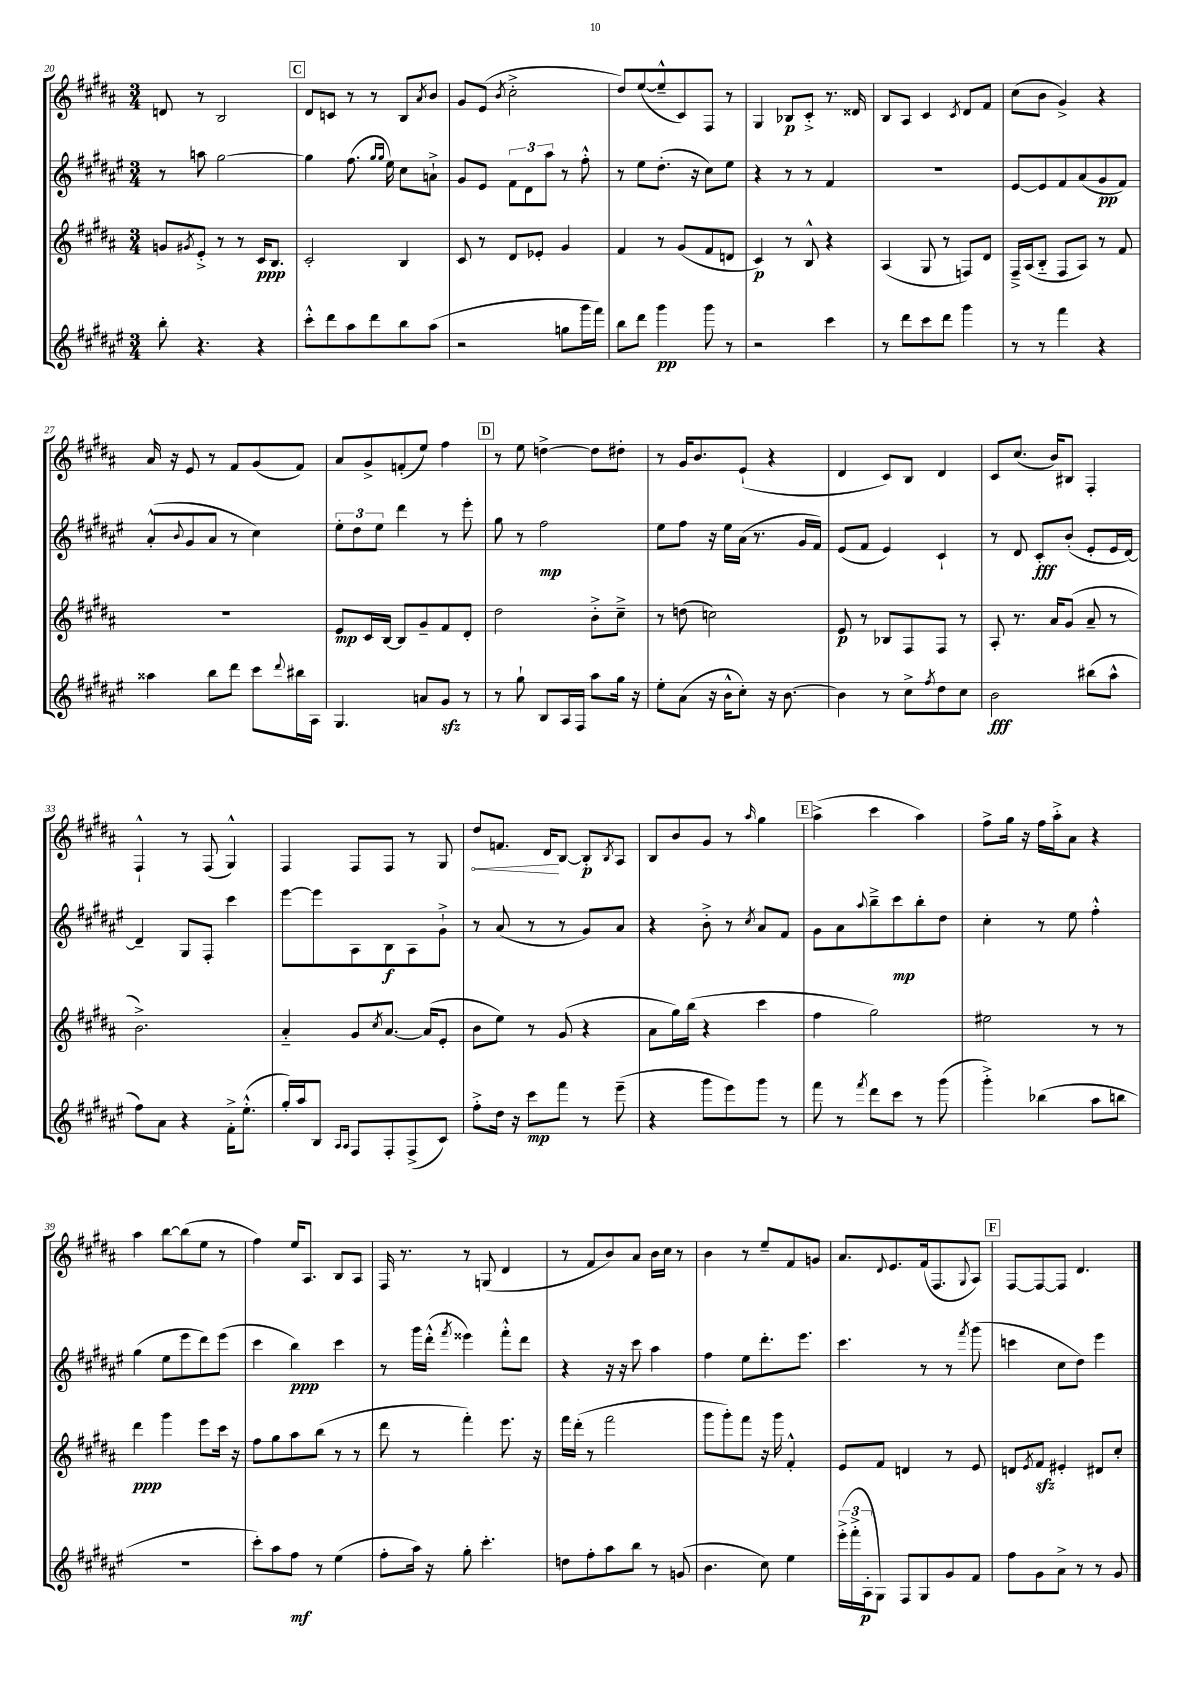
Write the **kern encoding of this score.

**kern	**dynam	**kern	**dynam	**kern	**dynam	**kern	**dynam
*part4	*part4	*part3	*part3	*part2	*part2	*part1	*part1
*staff4	*staff4	*staff3	*staff3	*staff2	*staff2	*staff1	*staff1
*clefG2	*	*clefG2	*	*clefG2	*	*clefG2	*
*k[f#c#g#d#a#e#]	*	*k[f#c#g#d#a#]	*	*k[f#c#g#d#a#e#]	*	*k[f#c#g#d#a#]	*
*M3/4	*	*M3/4	*	*M3/4	*	*M3/4	*
=20	=20	=20	=20	=20	=20	=20	=20
8bb'\	.	8gn/L	.	8r	.	8dn/	.
.	.	8qg#X/	.	.	.	.	.
4.r	.	8e'^/J	.	8aan\	.	8r	.
.	.	8r	.	[2gg#\	.	2B/	.
.	.	8r	.	.	.	.	.
4r	.	16c#/KL	ppp	.	.	.	.
.	.	8.B/J	.	.	.	.	.
!!LO:REH:place=s1:t=C
=21	=21	=21	=21	=21	=21	=21	=21
8ccc#'^^\L	.	2c#'/	.	4gg#\]	.	8d#/L	.
8ddd#\	.	.	.	.	.	8cn/J	.
8aa#\	.	.	.	(8.ff#\	.	8r	.
8ddd#\	.	.	.	.	.	8r	.
.	.	.	.	16qqgg#/LL	.	.	.
.	.	.	.	16qqgg#/JJ	.	.	.
.	.	.	.	16ee#\)	.	.	.
8bb\	.	4B/	.	8cc#\L	.	8B/L	.
.	.	.	.	.	.	8qa#/	.
(8aa#\J	.	.	.	8an`^\J	.	8b/J	.
=22	=22	=22	=22	=22	=22	=22	=22
2r	.	8c#/	.	8g#/L	.	8g#/L	.
.	.	8r	.	8e#/J	.	(8e/J	.
.	.	.	.	.	.	8qb/	.
.	.	8d#/L	.	12f#\L	.	2cc#'^\	.
.	.	.	.	12d#\	.	.	.
.	.	8e-X'/J	.	.	.	.	.
.	.	.	.	12aa#\J	.	.	.
8ggn\L	.	4g#/	.	8r	.	.	.
16ggg#\L	.	.	.	8ff#'^^\	.	.	.
16fff#\JJ)	.	.	.	.	.	.	.
=23	=23	=23	=23	=23	=23	=23	=23
8bb\L	.	4f#/	.	8r	.	8dd#/L)	.
8ddd#\J	.	.	.	8ee#\L	.	([8ee/	.
4ggg#\	pp	8r	.	(8.dd#'\J	.	8ee~^^/]	.
.	.	(8g#/L	.	.	.	8c#/)	.
.	.	.	.	16r	.	.	.
8ggg#\	.	8f#/	.	8cc#\L)	.	8F#/J	.
8r	.	8dn/J	.	8ee#\J	.	8r	.
=24	=24	=24	=24	=24	=24	=24	=24
2r	.	4c#/)	p	4r	.	4G#/	.
.	.	8r	.	8r	.	8B-X/L	p
.	.	8B^^/	.	8r	.	8c#'^/J	.
4ccc#\	.	4r	.	4f#/	.	8.r	.
.	.	.	.	.	.	16d##X/	.
=25	=25	=25	=25	=25	=25	=25	=25
8r	.	(4A#/	.	2.r	.	8B/L	.
8ddd#\L	.	.	.	.	.	8A#/J	.
8ccc#\	.	8G#/	.	.	.	4c#/	.
8ddd#\J	.	8r	.	.	.	.	.
.	.	.	.	.	.	8qc#/	.
4ggg#\	.	8Fn/L)	.	.	.	8d#/L	.
.	.	8d#/J	.	.	.	8f#/J	.
=26	=26	=26	=26	=26	=26	=26	=26
8r	.	16F#~^/LL	.	[8e#/L	.	(8cc#\L	.
.	.	(16A#/J	.	.	.	.	.
8r	.	8B/J	.	8e#/]	.	8b\J	.
4fff#\	.	8F#/L	.	8f#/	.	4g#^/)	.
.	.	8A#/J)	.	(8a#/	.	.	.
4r	.	8r	.	8g#/	pp	4r	.
.	.	8f#/	.	8f#/J)	.	.	.
!!LO:LB:g=z
=27	=27	=27	=27	=27	=27	=27	=27
4aa##X\	.	2.r	.	(8a#'^^/L	.	16a#/	.
.	.	.	.	.	.	16r	.
.	.	.	.	8qqb/	.	.	.
.	.	.	.	8g#/	.	8e/	.
8bb\L	.	.	.	8a#/J	.	8r	.
8ddd#\J	.	.	.	8r	.	8f#/L	.
8ccc#\L	.	.	.	4cc#\)	.	(8g#/	.
8qqddd#/	.	.	.	.	.	.	.
16bb#X\L	.	.	.	.	.	8f#/J)	.
16A#\JJ	.	.	.	.	.	.	.
=28	=28	=28	=28	=28	=28	=28	=28
4.G#/	.	8e/L	mp	12ee#'\L	.	8a#/L	.
.	.	.	.	12dd#\	.	.	.
.	.	16c#/L	.	.	.	8g#^/	.
.	.	.	.	12ee#\J	.	.	.
.	.	[16B/JJ	.	.	.	.	.
.	.	8B/L]	.	4ddd#\	.	(8fn'/	.
8an/L	.	8g#~/	.	.	.	8ee/J)	.
8g#zz/J	.	8f#/	.	8r	.	4ff#\	.
8r	.	8d#'/J	.	8eee#'\	.	.	.
!!LO:REH:place=s1:t=D
=29	=29	=29	=29	=29	=29	=29	=29
8r	.	2dd#\	.	8gg#\	.	8r	.
8gg#`\	.	.	.	8r	.	8ee\	.
8B/L	.	.	.	2ff#\	mp	[4ddn^\	.
16A#/L	.	.	.	.	.	.	.
16F#/JJ	.	.	.	.	.	.	.
8aa#\L	.	8b'^\L	.	.	.	8dd\L]	.
16gg#\Jk	.	8cc#~^\J	.	.	.	8dd#X'\J	.
16r	.	.	.	.	.	.	.
=30	=30	=30	=30	=30	=30	=30	=30
8ee#'\L	.	8r	.	8ee#\L	.	8r	.
(8a#\J	.	(8ddn\	.	8ff#\J	.	16g#/KL	.
.	.	.	.	.	.	8.b/	.
16r	.	2ccn\)	.	16r	.	.	.
16b^^\KL	.	.	.	16ee#\LL	.	.	.
8cc#'\J)	.	.	.	(16a#\JJ	.	(8e`/J	.
.	.	.	.	8.r	.	.	.
16r	.	.	.	.	.	4r	.
[8.b\	.	.	.	.	.	.	.
.	.	.	.	16g#/LL	.	.	.
.	.	.	.	16f#/JJ)	.	.	.
=31	=31	=31	=31	=31	=31	=31	=31
4b\]	.	8e/	p	(8e#/L	.	4d#/	.
.	.	8r	.	8f#/J	.	.	.
8r	.	8B-X/L	.	4e#/)	.	8c#/L)	.
8cc#^\L	.	8F#/	.	.	.	8B/J	.
8qff#/	.	.	.	.	.	.	.
8dd#\	.	8F#/J	.	4c#`/	.	4d#/	.
8cc#\J	.	8r	.	.	.	.	.
=32	=32	=32	=32	=32	=32	=32	=32
2b\	fff	8A#'/	.	8r	.	8c#/L	.
.	.	8.r	.	8d#/	.	(8.cc#/J	.
.	.	.	.	8c#'/L	fff	.	.
.	.	16a#/KL	.	.	.	16b/KL)	.
.	.	(8g#/J	.	(8b'/J	.	8B#X/J	.
(8bb#X\L	.	8a#~/	.	8e#'/L	.	4F#'/	.
8aa#^^\J	.	8r	.	16e#/L	.	.	.
.	.	.	.	[16d#/JJ)	.	.	.
!!LO:LB:g=z
=33	=33	=33	=33	=33	=33	=33	=33
8ff#\L)	.	2.b^\)	.	4d#~/]	.	4F#`^^/	.
8a#\J	.	.	.	.	.	.	.
4r	.	.	.	8G#/L	.	8r	.
.	.	.	.	8F#'/J	.	(8F#/	.
16f#'^\KL	.	.	.	4ccc#\	.	4G#^^/)	.
(8.ee#'^^\J	.	.	.	.	.	.	.
=34	=34	=34	=34	=34	=34	=34	=34
16gg#'/LL)	.	4a#/	.	[8eee#\L	.	4F#/	.
16aa#/J	.	.	.	.	.	.	.
8B/J	.	.	.	8eee#\]	.	.	.
16qqA#/LL	.	.	.	.	.	.	.
16qqA#/JJ	.	.	.	.	.	.	.
8F#/L	.	8g#/L	.	8A#\	.	8F#/L	.
.	.	8qcc#/	.	.	.	.	.
8F#'/	.	[8.a#/J	.	8B\	f	8F#/J	.
(8F#^/	.	.	.	8A#\	.	8r	.
.	.	(16a#/KL]	.	.	.	.	.
8c#/J)	.	8e'/J	.	8g#`^\J	.	8G#/	.
=35	=35	=35	=35	=35	=35	=35	=35
!	!	!	!	!	!	!	!LO:HP:b
8ff#'^\L	.	8b\L	.	8r	.	8dd#/L	<
16dd#\Jk	.	8ee\J)	.	(8a#/	.	8.fn/J	.
16r	.	.	.	.	.	.	.
8ccc#\L	mp	8r	.	8r	.	.	.
.	.	.	.	.	.	16d#/KL	.
8fff#\J	.	(8g#/	.	8r	.	[8B/J	[
8r	.	4r	.	8g#/L)	.	8B'/L]	p
.	.	.	.	.	.	8qB/	.
(8eee#~\	.	.	.	8a#/J	.	8A#/J	.
=36	=36	=36	=36	=36	=36	=36	=36
4r	.	8a#\L	.	4r	.	8B/L	.
.	.	16gg#\L)	.	.	.	8b/	.
.	.	(16bb\JJ	.	.	.	.	.
8ggg#\L	.	4r	.	8b'^\	.	8g#/J	.
8eee#\)	.	.	.	8r	.	8r	.
.	.	.	.	8qcc#/	.	16qqaa#/	.
8ggg#\J	.	4ccc#\	.	8a#/L	.	4gg#\	.
8r	.	.	.	8f#/J	.	.	.
!!LO:REH:place=s1:t=E
=37	=37	=37	=37	=37	=37	=37	=37
8fff#\	.	4ff#\	.	8g#\L	.	(4aa#^\	.
8r	.	.	.	8a#\	.	.	.
8qfff#/	.	.	.	8qqaa#/	.	.	.
8ddd#\L	.	2gg#\)	.	8bb~^\	.	4ccc#\	.
8ccc#\J	.	.	.	8ccc#\	mp	.	.
8r	.	.	.	8bb'\	.	4aa#\)	.
(8ggg#\	.	.	.	8dd#\J	.	.	.
=38	=38	=38	=38	=38	=38	=38	=38
4ggg#'^\)	.	2ee#X\	.	4cc#'\	.	8ff#^\L	.
.	.	.	.	.	.	16gg#\Jk	.
.	.	.	.	.	.	16r	.
(4bb-X\	.	.	.	8r	.	16ff#\LL	.
.	.	.	.	.	.	16aa#'^\J	.
.	.	.	.	8ee#\	.	8a#\J	.
8aa#\L	.	8r	.	4ff#'^^\	.	4r	.
8bbn\J	.	8r	.	.	.	.	.
!!LO:LB:g=z
=39	=39	=39	=39	=39	=39	=39	=39
2.r	.	4ddd#\	ppp	(4gg#\	.	4aa#\	.
.	.	4ggg#\	.	8ee#\L	.	[8bb\L	.
.	.	.	.	8eee#\	.	(8bb\]	.
.	.	8eee\L	.	8ddd#\)	.	8ee\J	.
.	.	16ccc#\Jk	.	(8eee#\J	.	8r	.
.	.	16r	.	.	.	.	.
=40	=40	=40	=40	=40	=40	=40	=40
8ccc#'\L)	.	8ff#\L	.	4ccc#\	.	4ff#\)	.
8aa#\	.	8gg#\	.	.	.	.	.
8ff#\J	mf	8aa#\	.	4bb\)	ppp	16ee/KL	.
.	.	.	.	.	.	8.A#/J	.
8r	.	(8bb\J	.	.	.	.	.
(4ee#\	.	8r	.	4ccc#\	.	8B/L	.
.	.	8r	.	.	.	8A#/J	.
=41	=41	=41	=41	=41	=41	=41	=41
8ff#'\L	.	8ddd#\	.	8r	.	16F#/	.
.	.	.	.	.	.	8.r	.
16aa#\Jk)	.	8r	.	16ggg#\LL	.	.	.
16r	.	.	.	(16ddd#'^^\JJ	.	.	.
.	.	.	.	8qfff#/	.	.	.
8gg#'\	.	4fff#'\)	.	4eee##X\)	.	8r	.
4.ccc#'\	.	.	.	.	.	(8Gn/	.
.	.	8.eee\	.	8fff#'^^\L	.	4d#/	.
.	.	.	.	8ddd#\J	.	.	.
.	.	16r	.	.	.	.	.
=42	=42	=42	=42	=42	=42	=42	=42
8ddn\L	.	16fff#\LL	.	4r	.	8r	.
.	.	(16ddd#'\JJ	.	.	.	.	.
8ff#'\	.	8r	.	.	.	8f#/L	.
8aa#\	.	2fff#\	.	16r	.	8b/)	.
.	.	.	.	16r	.	.	.
8bb\J	.	.	.	8ccc#\	.	8a#/J	.
8r	.	.	.	4aa#\	.	16b\LL	.
.	.	.	.	.	.	16cc#\JJ	.
(8gn/	.	.	.	.	.	8r	.
=43	=43	=43	=43	=43	=43	=43	=43
4.b\	.	8ggg#\L	.	4ff#\	.	4b\	.
.	.	8ggg#'\)	.	.	.	.	.
.	.	8fff#\J	.	8ee#\L	.	8r	.
8cc#\)	.	16r	.	8.ddd#'\	.	8ee~/L	.
.	.	16ggg#\	.	.	.	.	.
4ee#\	.	4f#'^^/	.	.	.	8f#/	.
.	.	.	.	8.eee#\J	.	.	.
.	.	.	.	.	.	8gn/J	.
=44	=44	=44	=44	=44	=44	=44	=44
(24eee#'^\LL	.	8e/L	.	4.ccc#\	.	8.a#/L	.
24fff#'^\	.	.	.	.	.	.	.
24A#'\J	p	.	.	.	.	.	.
8G#\J)	.	8f#/J	.	.	.	.	.
.	.	.	.	.	.	8qqd#/	.
.	.	.	.	.	.	8.e/	.
8F#/L	.	4dn/	.	.	.	.	.
8G#/	.	.	.	8r	.	(16f#/k	.
.	.	.	.	.	.	8.F#/	.
8g#/	.	8r	.	8r	.	.	.
.	.	.	.	8qfff#/	.	8qqG#/	.
8f#/J	.	8e/	.	(8ggg#\	.	8A#/J)	.
!!LO:REH:place=s1:t=F
=45	=45	=45	=45	=45	=45	=45	=45
8ff#\L	.	8dn/L	.	4cccn\	.	[8F#/L	.
.	.	8qe/	.	.	.	.	.
8g#\	.	8f#zz/J	.	.	.	8F#/_	.
8a#^\J	.	4e#X'/	.	8cc#\L	.	8F#/J]	.
8r	.	.	.	8dd#\J)	.	4.d#/	.
8r	.	8d#X/L	.	4eee#\	.	.	.
8g#/	.	8cc#'/J	.	.	.	.	.
==	==	==	==	==	==	==	==
*-	*-	*-	*-	*-	*-	*-	*-
